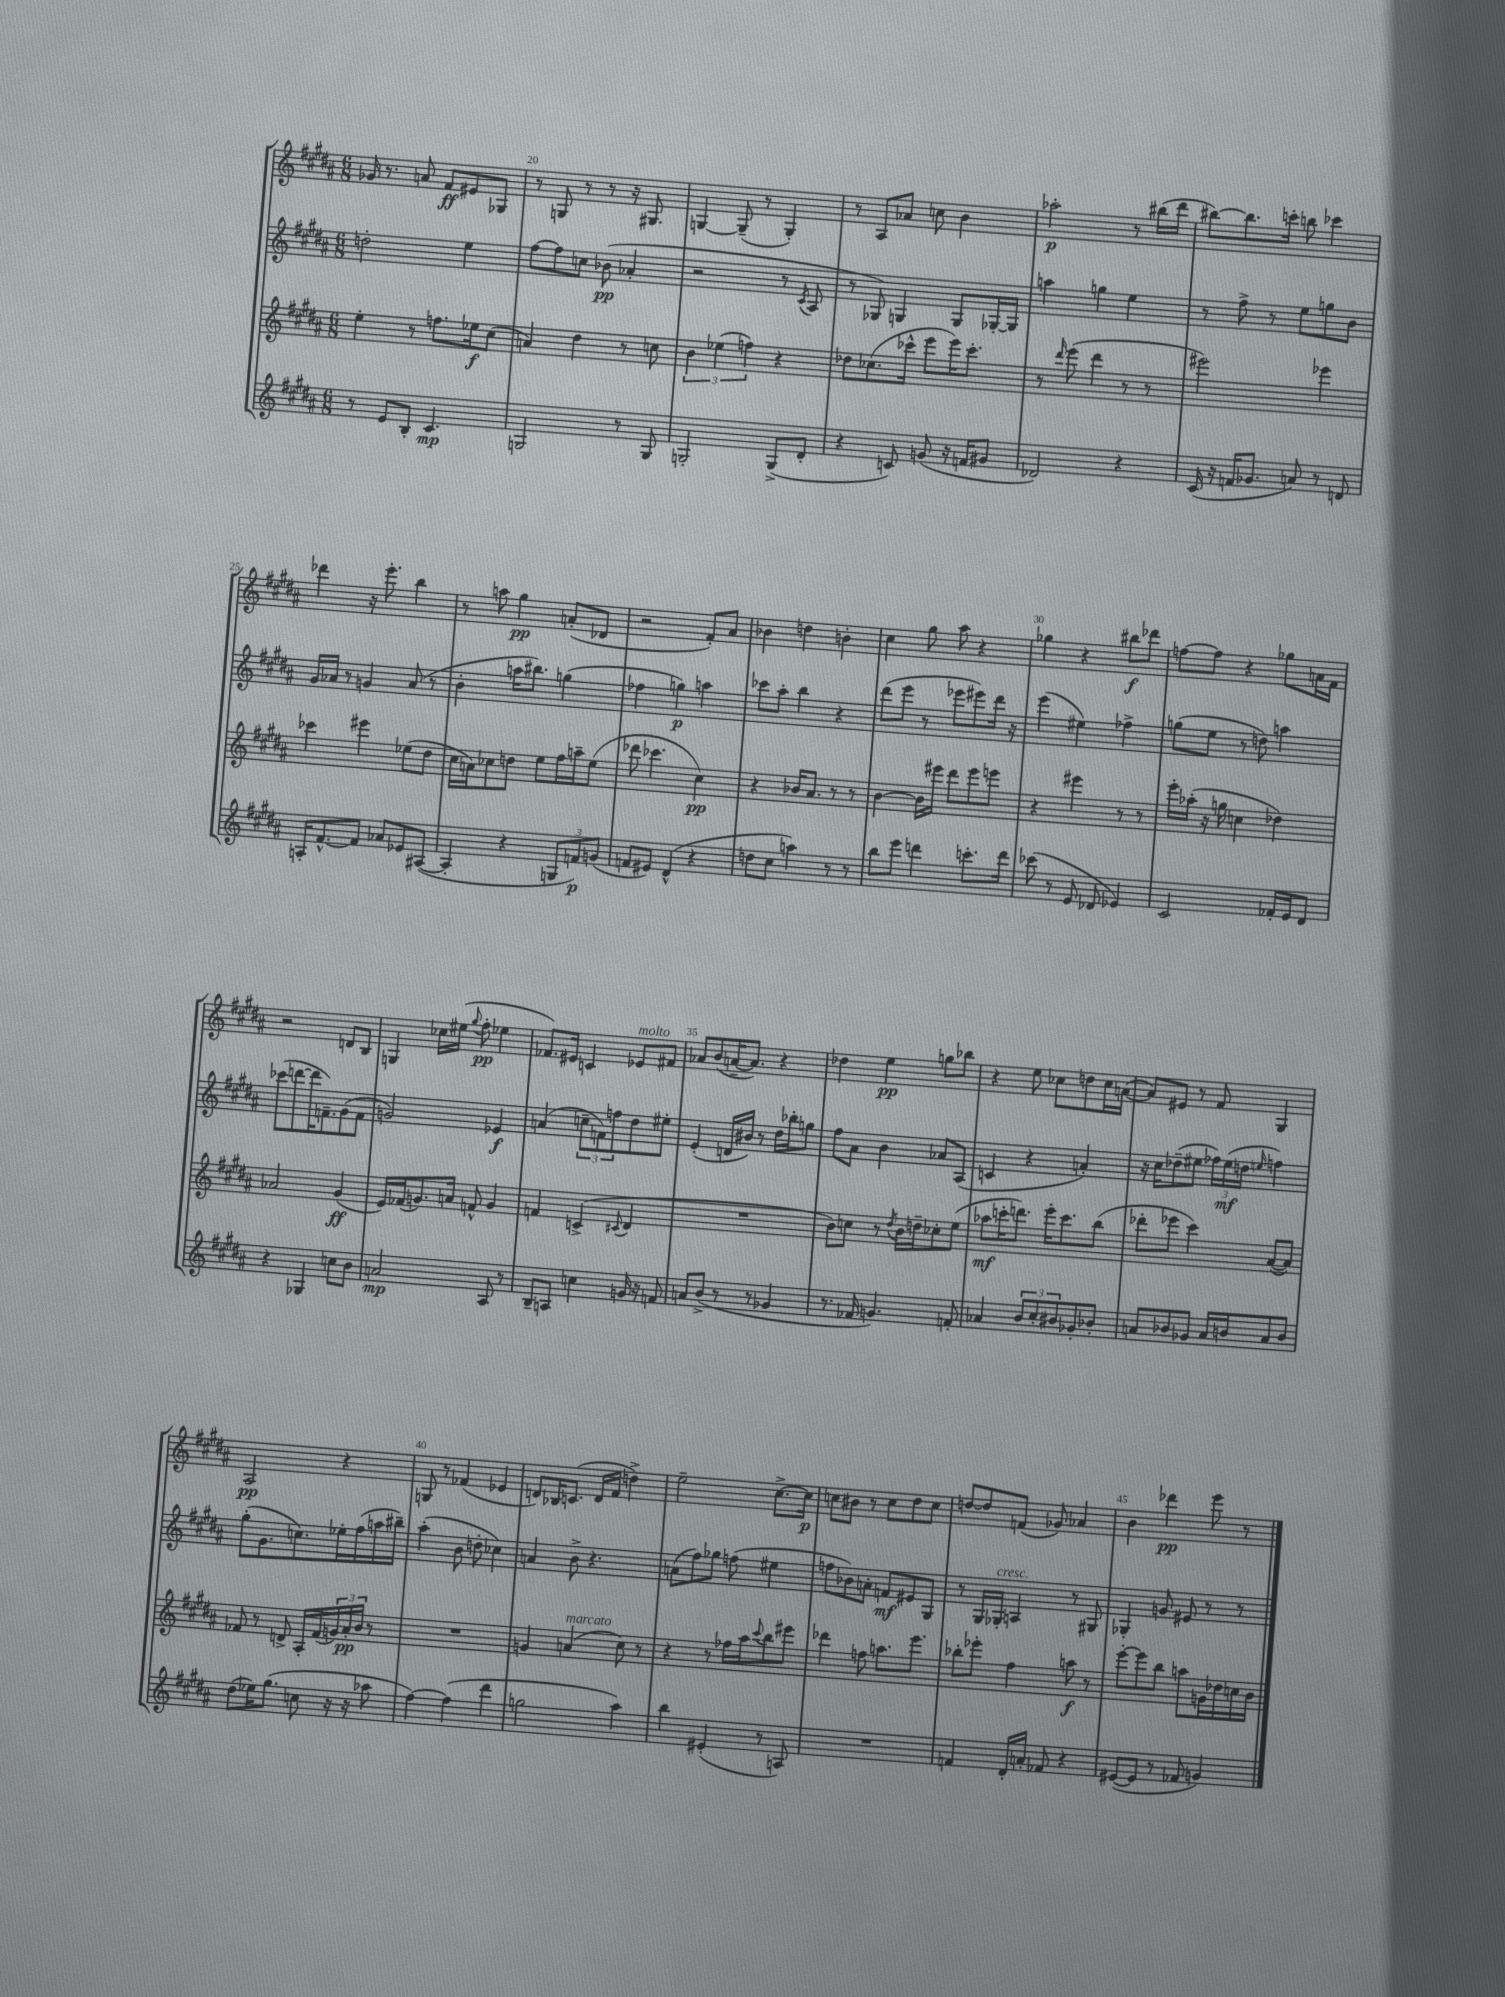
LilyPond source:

<<
\new StaffGroup <<
\new Staff = "s0" {
    \clef treble \key b \major \numericTimeSignature \time 6/8
    ges'16 r8. a'8 fis'8\ff eis'8 ges8 |
    r8 g8 r8 r8 r16 gis8. |
    g4~ g8--( r8 g4-.) |
    r8 ais8 aes'8 c''8 b'4 |
    aes''2-.\p r8 bis''16( dis'''16 |
    bis''8~) bis''8. c'''16-. b''8 ces'''4 |
    des'''4 r16 e'''8.-. b''4 |
    r8 a''8 gis''4\pp a'8-.( des'8 |
    r2 fis'8-.) ais'8 |
    bes'4 d''4 b'4-. |
    cis''4 gis''8 ais''8 r4 |
    ges''4 r4 bis''8\f des'''8 |
    f''8~ f''8 r4 ges''8 a'16 fis'16 |
    r2 d'8 b8 |
    g4 ces''16 eis''16( \appoggiatura { gis''8 } fis''8-.\pp ees''4 |
    fes'8.) eis'16 c'4 ees'8^\markup { \italic "molto" } fis'8 |
    aes'8 b'8( a'16~-- a'8.) r4 |
    des''4 e''4\pp g''8 bes''8 |
    r4 e''8 ces''8 d''8 ces''16 a'16~( |
    a'8) eis'8 r8 fis'8 gis4 |
    ais2\pp r4 |
    g8 r8 fes'4( ees'4 |
    d'8) bes16 c'8.( d'16 fis'16 d''4->) |
    e''2-- cis''8.~-> cis''16\p |
    c''8 bis'8 r8 c''8 dis''8 c''8 |
    d''8~ d''8 f'8( ges'8) aes'4 |
    b'4 des'''4\pp e'''8 r8 \bar "|." |
}
\new Staff = "s1" {
    \clef treble \key b \major \numericTimeSignature \time 6/8
    d''2-. e''4 |
    fis''8~ fis''8 c''8 bes'8\pp( aes'4-. |
    r2 r8 \acciaccatura { cis'8 } ais8 |
    r8 ges8) g4 g8 ges16~-. ges16 |
    a''4 g''4 e''4 |
    r8 fis''8-> r8 e''8 g''8 b'8 |
    gis'16 aes'16 r8 g'4 aes'8( r8 |
    b'4-. a''16 bis''8.) g''4( |
    fes''4 g''4\p) a''4 |
    ces'''8 ais''8-. b''4 r4 |
    dis'''8( e'''8 r8 ees'''8 eis'''8) dis'''16 r16 |
    e'''4( eis''4) fes''4-> |
    g''8( e''8 r8 d''8) a''4 |
    ces'''8( d'''8~ d'''16 f'8.--) gis'8( f'8 |
    g'2) ees'4\f |
    a'4( \tuplet 3/2 { c''8-- f'8) f''8 } dis''8 eis''8-. |
    e'4-.( d'16 bis'16) r8 dis''16 bes''16-. g''8 |
    fis''8 ais'8 b'4 aes'8 ais8( |
    c'4 r4 a'4-.) |
    r16 cis''16 des''8--( eis''8 \tuplet 3/2 { fes''16) eis''16\mf( d''16 } \grace { e''16 } f''4) |
    gis''8-.( gis'8. c''8.) ees''16-. fis''16( a''16 bis''16--) |
    ais''4-.( b'8 d''8-. ces''4) |
    a'4 b'8-> r4. |
    a'8( fis''8) ges''8 f''8( eis''4 |
    f''8 bes'8) a'8-. f'8\mf eis'8 gis8 |
    r8 gis16 ges16-.^\markup { \italic "cresc." } a4 r8 gis8 |
    ges4-. g'8 eis'8 r8 r8 \bar "|." |
}
\new Staff = "s2" {
    \clef treble \key b \major \numericTimeSignature \time 6/8
    e''4-. r8 f''8. ees''16\f cis''8( |
    a'4) dis''4 r8 c''8 |
    \tuplet 3/2 { b'4 ees''4( f''4) } r4 |
    des''8 ces''8.( ces'''16-^ e'''8 e'''16) ces'''8.-. |
    r8 \grace { dis'''16 } e'''8( dis'''4 r8 r8 |
    eis'''2) ees'''4 |
    ces'''4 eis'''4 ees''8( dis''8 |
    cis''16 a'16) ces''8 d''8 e''8 fis''16 a''16-- e''8( |
    des'''8 ces'''4. cis''4\pp) |
    r4 bes'16 ais'8. r8 r8 |
    b'4~ b'16 eis'''16 dis'''8 eis'''8 e'''8 |
    r4 eis'''4 r8 r8 |
    e'''16-. aes''16-.( r16 g''16 c''4 des''4) |
    aes'2 gis'4\ff( |
    e'16) fes'16( g'8.) a'16 f'8-^ g'4 |
    f'4 c'4->( \appoggiatura { cis'8 } dis'4 |
    R2. |
    b'8) c''8 r8 \acciaccatura { dis''8 } b'16 d''16-- ces''8-. e''8( |
    aes''8\mf c'''16-. d'''8.) e'''16-. c'''8. b''8( |
    des'''8-. ees'''8 cis'''4) ais'8~( ais'8) |
    fes'8 r8 d'8-> ais16-. fes'16( \tuplet 3/2 { g'16) ais'16-.\pp b'16 } r8 |
    R2. |
    g'4 a'4^\markup { \italic "marcato" }( cis''8) r8 |
    r4 r8 fes''16 ais''16 \appoggiatura { cis'''8 } b''8 eis'''8 |
    des'''4 f''8 a''8. e'''8. |
    bes''8-. ees'''8-. fis''4 a''8\f r8 |
    e'''8~-. e'''8 b''8 a''8 g'16 des''16 c''16 b'16 \bar "|." |
}
\new Staff = "s3" {
    \clef treble \key b \major \numericTimeSignature \time 6/8
    r8 e'8 b8-. cis'4.\mp |
    g2 r8 g8 |
    g2-. g8->( dis'8-. |
    r4 c'8) g'8( r16 f'16 gis'8 |
    des'2) r4 |
    cis'16( r16 f'16 ges'8. a'8) r8 d'8 |
    a16-. fis'8.~-^ fis'8 aes'8 ees'8 ais8~( |
    ais4-. r4 \tuplet 3/2 { g8 f'8\p) g'8( } |
    f'8 eis'8) dis'4-^( r4 |
    d''8 cis''8 a''4) r8 r8 |
    b''8 e'''8 d'''4 c'''8.-. d'''16 |
    ces'''8( r8 e'8 des'8 ees'4) |
    cis'2 fes'16-. e'16 dis'8 |
    r4 ges4 c''8 b'8 |
    a'2\mp ais8 r8 |
    b8-- a8 c''4 g'16 r16 f'8 |
    a'8 b'8->( r8 r8 ges'4 |
    r8. fes'16 g'4.) f'8-. |
    aes'4 \tuplet 3/2 { b'8 cis''8-. bis'8 } ges'8-. bes'8-. |
    a'8 bes'8 ges'8 a'16 b'16 a'8 b'8 |
    dis''8( ees''16) gis''8.( c''8 r16 r16 aes''8 |
    fis''4~) fis''4( dis'''4 |
    g''2 ais''4) |
    b''4 eis'4-.( r8 a8) |
    R2. |
    f'4 dis'16-. a'16-. fes'8 r4 |
    eis'8~( eis'8 r8 fes'8 g'4) \bar "|." |
}
>>
>>
\layout { \context { \Score currentBarNumber = #19 \override BarNumber.break-visibility = ##(#f #t #t) barNumberVisibility = #(every-nth-bar-number-visible 5) } }
